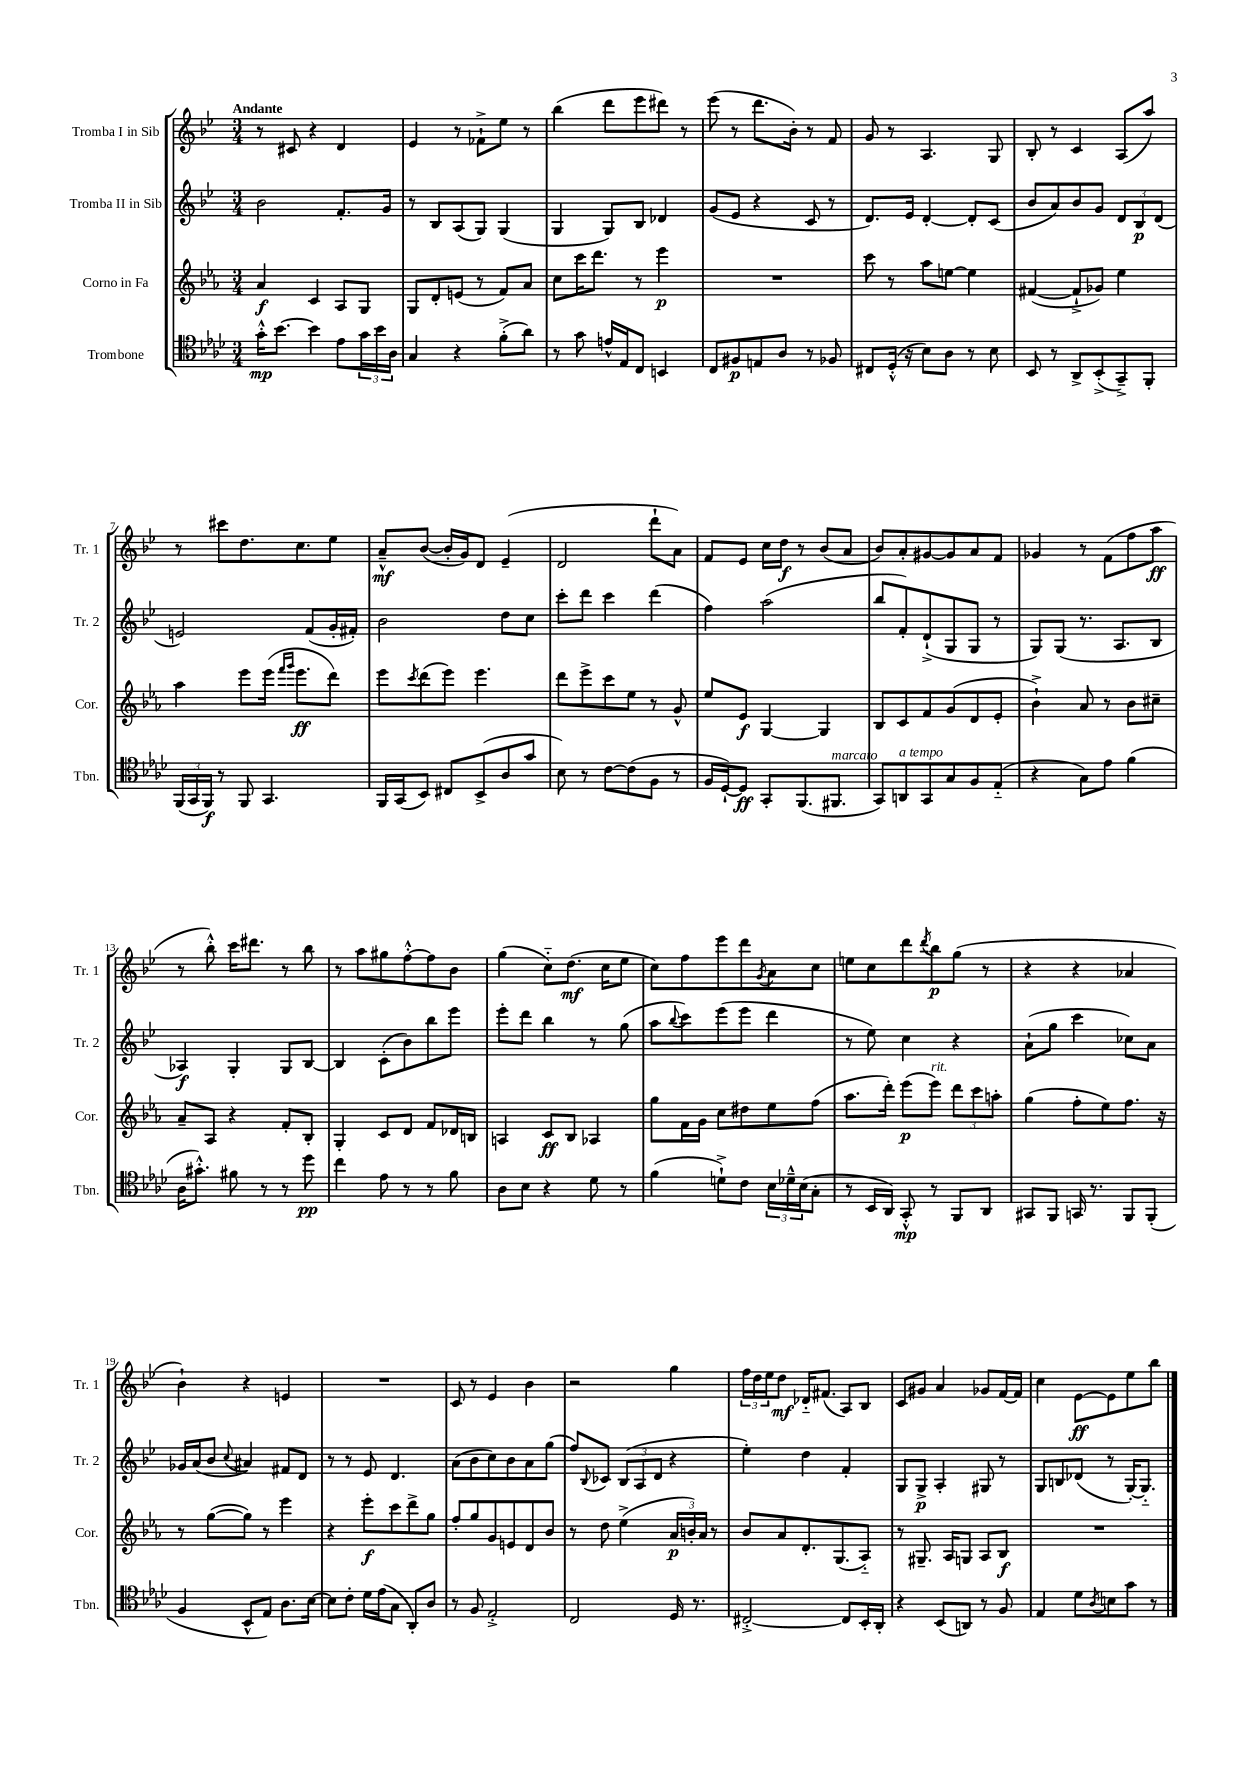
<<
\new StaffGroup <<
\new Staff = "s0" \with { instrumentName = "Tromba I in Sib" shortInstrumentName = "Tr. 1" } {
    \clef treble \key bes \major \numericTimeSignature \time 3/4 \tempo "Andante"
    r8 cis'8 r4 d'4 |
    ees'4 r8 fes'8-!-> ees''8 r8 |
    bes''4( d'''8 ees'''8 dis'''8) r8 |
    ees'''8( r8 d'''8. bes'16-.) r8 f'8 |
    g'8 r8 a4. g8 |
    bes8-. r8 c'4 a8( a''8) |
    r8 cis'''8 d''8. c''8. ees''8 |
    a'8---^\mf bes'8~( bes'16-. g'16) d'8 ees'4--( |
    d'2 d'''8-! a'8) |
    f'8 ees'8 c''16 d''16\f r8 bes'8( a'8 |
    bes'8) a'8-. gis'8~ gis'8 a'8 f'8 |
    ges'4 r8 f'8( f''8 a''8\ff |
    r8 bes''8-.-^) c'''16 dis'''8. r8 bes''8 |
    r8 a''8 gis''8 f''8~-.-^ f''8 bes'8 |
    g''4( c''8-_) d''8.\mf( c''16 ees''8 |
    c''8) f''8 ees'''8 d'''8 \acciaccatura { g'8 } a'8 c''8 |
    e''8 c''8 d'''8 \acciaccatura { d'''8 } bes''8\p g''8( r8 |
    r4 r4 aes'4 |
    bes'4-!) r4 e'4 |
    R2. |
    c'8 r8 ees'4 bes'4 |
    r2 g''4 |
    \tuplet 3/2 { f''16 d''16 ees''16 } d''8\mf des'16-_ fis'8.( a8) bes8 |
    c'8 gis'8 a'4 ges'8 f'16~ f'16 |
    c''4 ees'8~\ff ees'8 ees''8 bes''8 \bar "|." |
}
\new Staff = "s1" \with { instrumentName = "Tromba II in Sib" shortInstrumentName = "Tr. 2" } {
    \clef treble \key bes \major \numericTimeSignature \time 3/4
    bes'2 f'8.-. g'16 |
    r8 bes8 a8( g8) g4( |
    g4 g8) bes8 des'4 |
    g'8( ees'8 r4 c'8 r8 |
    d'8.) ees'16 d'4~-. d'8-. c'8( |
    bes'8 a'8) bes'8 g'8 \tuplet 3/2 { d'8 bes8\p d'8( } |
    e'2) f'8( g'16-. fis'16-.) |
    bes'2 d''8 c''8 |
    c'''8-. d'''8 c'''4 d'''4( |
    f''4) a''2( |
    bes''8 f'8-.) d'8-!->( g8 g8 r8 |
    g8) g8( r8. a8. bes8 |
    aes4\f) g4-. g8 bes8~ |
    bes4 c'8-.( bes'8) bes''8 ees'''8 |
    ees'''8-. d'''8 bes''4 r8 g''8( |
    a''8 \appoggiatura { bes''8 } c'''8) ees'''8( ees'''8 d'''4 |
    r8 ees''8) c''4 r4 |
    a'8-!( g''8 c'''4 ces''8) a'8 |
    ges'16 a'16( bes'8 \appoggiatura { c''8 } ais'4) fis'8 d'8 |
    r8 r8 ees'8 d'4. |
    a'8( bes'8 c''8) bes'8 a'8 g''8( |
    f''8) \appoggiatura { bes8 } ces'8 \tuplet 3/2 { bes8( a8 d'8 } r4 |
    ees''4-.) d''4 f'4-. |
    g8 g8->\p a4-. gis8 r8 |
    g8 b8 des'8( r8 g16~-.) g8.-_ \bar "|." |
}
\new Staff = "s2" \with { instrumentName = "Corno in Fa" shortInstrumentName = "Cor." } {
    \clef treble \key ees \major \numericTimeSignature \time 3/4
    aes'4\f c'4 aes8 g8 |
    g8 d'8-. e'8( r8 f'8) aes'8 |
    c''8 c'''16 d'''8. r8 ees'''4\p |
    R2. |
    c'''8 r8 aes''8 e''8~ e''4 |
    fis'4~( fis'8-!-> ges'8) ees''4 |
    aes''4 ees'''8 ees'''16( \grace { f'''16 g'''16 } ees'''8.\ff d'''8) |
    ees'''8 \acciaccatura { c'''8 } d'''8( ees'''8) ees'''4. |
    d'''8 ees'''8-> c'''8 ees''8 r8 g'8-^ |
    ees''8 ees'8\f g4~ g4 |
    bes8 c'8 f'8 g'8( d'8 ees'8-. |
    bes'4-!->) aes'8 r8 bes'8 cis''8-- |
    aes'8-- aes8 r4 f'8-. bes8-. |
    g4-. c'8 d'8 f'8 des'16 b16 |
    a4 c'8\ff bes8 aes4 |
    g''8 f'16 g'16 c''8 dis''8 ees''8 f''8( |
    aes''8. d'''16-.) ees'''8\p( ees'''8^\markup { \italic "rit." }) \tuplet 3/2 { d'''8 c'''8 a''8-. } |
    g''4( f''8-. ees''8) f''8. r16 |
    r8 g''8~( g''8) r8 ees'''4 |
    r4 ees'''8-.\f c'''8 d'''8-> g''8 |
    f''8-. g''8 g'8 e'8 d'8 bes'8 |
    r8 d''8 ees''4->( \tuplet 3/2 { aes'16\p b'16-.) aes'16 } r8 |
    bes'8 aes'8 d'8.-. g8.( aes8-_) |
    r8 gis8.-- aes16 g8 aes8 bes8\f |
    R2. \bar "|." |
}
\new Staff = "s3" \with { instrumentName = "Trombone" shortInstrumentName = "Tbn." } {
    \clef tenor \key aes \major \numericTimeSignature \time 3/4
    g'16-.-^\mp bes'8.~ bes'4 ees'8 \tuplet 3/2 { g'16 bes'16 aes16 } |
    g4 r4 f'8-.->( aes'8) |
    r8 g'8 e'16-^ ees16 c8 b,4 |
    c8 fis8\p e8 aes8 r8 fes8 |
    cis8 des16-.-^( r16 bes8) aes8 r8 bes8 |
    bes,8 r8 aes,8-> bes,8-.->( g,8--->) f,8-. |
    \tuplet 3/2 { f,16( g,16 f,16\f) } r8 f,8 g,4. |
    f,16 g,16( bes,8) cis8 bes,8->( aes8 g'8 |
    bes8) r8 c'8~ c'8( f8 r8 |
    f16 des16~-!) des8\ff g,8-. f,8.( fis,8.^\markup { \italic "marcato" } |
    g,8) a,8^\markup { \italic "a tempo" } g,8 g8 f8 ees8-_( |
    r4 g8) ees'8 f'4( |
    aes16 gis'8.-.-^) fis'8 r8 r8 des''8\pp |
    c''4 ees'8 r8 r8 f'8 |
    aes8 bes8 r4 des'8 r8 |
    f'4( d'8-!->) c'8 \tuplet 3/2 { bes16 des'16---^ bes16( } g8-. |
    r8 bes,16 aes,16) g,8-.-^\mp r8 f,8 aes,8 |
    gis,8 f,8 g,16 r8. f,8 f,8-.( |
    f4 bes,8-^ ees8) aes8. bes16~ |
    bes8 c'8-. des'16 ees'16( g8 aes,8-.) aes8 |
    r8 f8 ees2-.-> |
    c2 des16 r8. |
    cis2~-.-> cis8 bes,16-. aes,16-. |
    r4 bes,8( a,8) r8 f8 |
    ees4 des'8 \acciaccatura { aes8 } b8 g'8 r8 \bar "|." |
}
>>
>>
